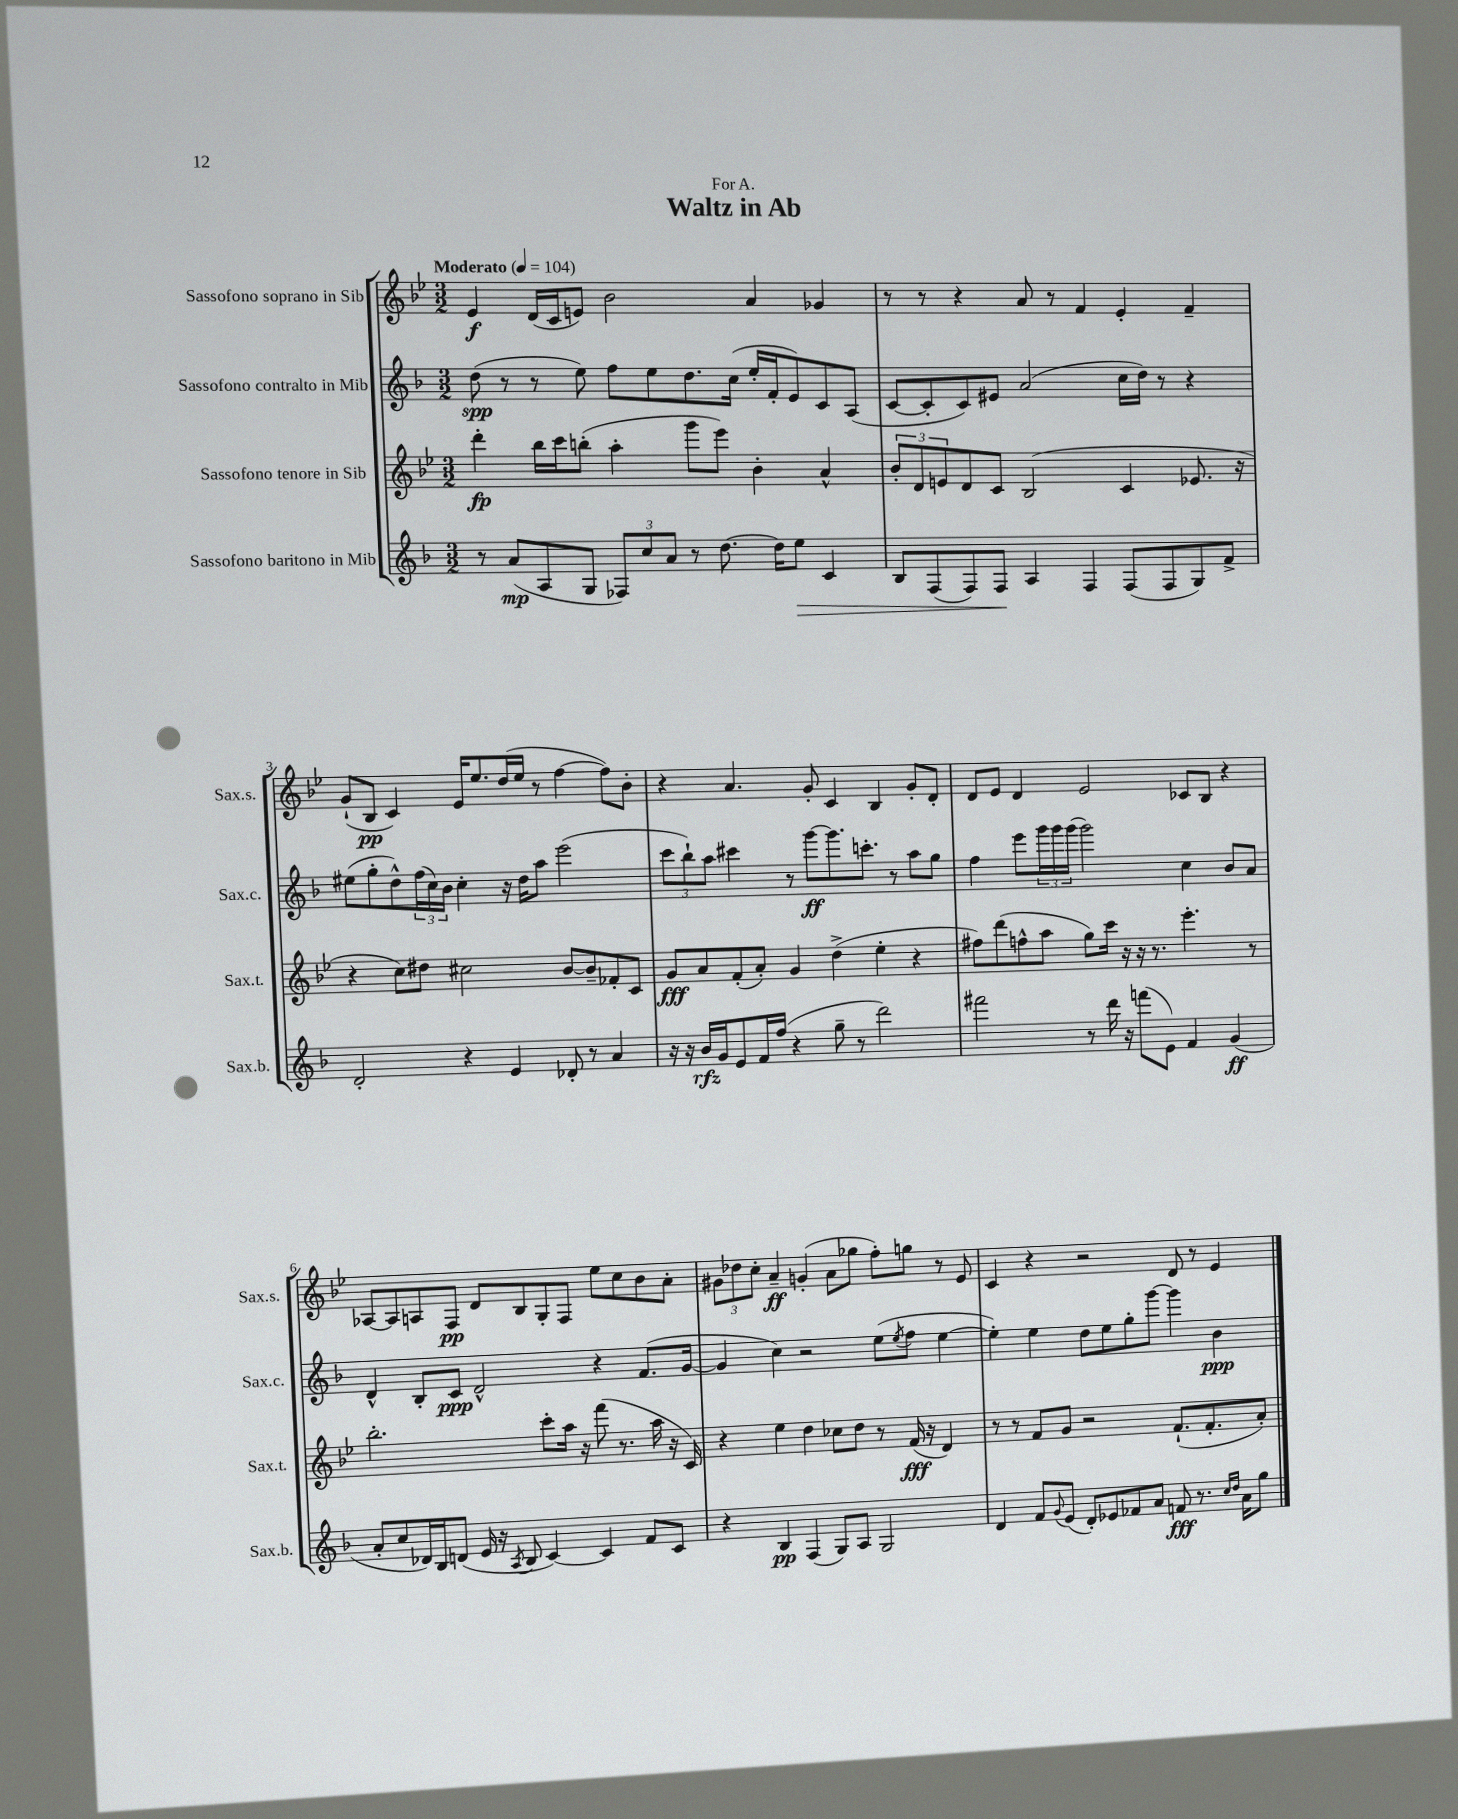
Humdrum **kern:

**kern	**dynam	**kern	**dynam	**kern	**dynam	**kern	**dynam
*part4	*part4	*part3	*part3	*part2	*part2	*part1	*part1
*staff4	*staff4	*staff3	*staff3	*staff2	*staff2	*staff1	*staff1
*I"Sassofono baritono in Mib	*	*I"Sassofono tenore in Sib	*	*I"Sassofono contralto in Mib	*	*I"Sassofono soprano in Sib	*
*I'Sax.b.	*	*I'Sax.t.	*	*I'Sax.c.	*	*I'Sax.s.	*
*clefG2	*	*clefG2	*	*clefG2	*	*clefG2	*
*k[b-]	*	*k[b-e-]	*	*k[b-]	*	*k[b-e-]	*
*M3/2	*	*M3/2	*	*M3/2	*	*M3/2	*
*MM104	*	*MM104	*	*MM104	*	*MM104	*
=1	=1	=1	=1	=1	=1	=1	=1
!	!	!	!	!	!	!LO:TX:a:B:t=Moderato	!
8r	.	4ddd'\	fp	(8dd\	spp	4e-/	f
(8a/L	mp	.	.	8r	.	.	.
8A/	.	16bb-\LL	.	8r	.	(16d/LL	.
.	.	16ccc\J	.	.	.	16c/J	.
8G/J	.	(8bbn'\J	.	8ee\)	.	8en/J)	.
12F-X/L)	.	4aa'\	.	8ff\L	.	2b-\	.
12cc/	.	.	.	.	.	.	.
.	.	.	.	8ee\	.	.	.
12a/J	.	.	.	.	.	.	.
8r	.	8ggg\L	.	8.dd\	.	.	.
[8.dd\	.	8eee-\J)	.	.	.	.	.
.	.	.	.	(16cc\Jk	.	.	.
.	.	4b-'\	.	16ee'/LL	.	4a/	.
16dd\KL]	.	.	.	16f'/J	.	.	.
!	!LO:HP:b	!	!	!	!	!	!
8ee\J	>	.	.	8e/)	.	.	.
4c/	.	4a^^/	.	8c/	.	4g-X/	.
.	.	.	.	(8A/J	.	.	.
=2	=2	=2	=2	=2	=2	=2	=2
8B-/L	.	12b-'/L	.	[8c/L	.	8r	.
.	.	12d/	.	.	.	.	.
(8F/	.	.	.	8c'/]	.	8r	.
.	.	12en/	.	.	.	.	.
8F/)	.	8d/	.	8c/)	.	4r	.
8F/J	.	8c/J	.	8e#X/J	.	.	.
4A/	]	(2B-/	.	(2a/	.	8a/	.
.	.	.	.	.	.	8r	.
4F/	.	.	.	.	.	4f/	.
(8F/L	.	4c/	.	16cc\LL	.	4e-'/	.
.	.	.	.	16dd\JJ)	.	.	.
8F/	.	.	.	8r	.	.	.
8G/)	.	8.e-X/	.	4r	.	4f~/	.
8f^/J	.	.	.	.	.	.	.
.	.	16r	.	.	.	.	.
!!LO:LB:g=z
=3	=3	=3	=3	=3	=3	=3	=3
2d'/	.	4r	.	(8ee#X\L	.	(8g`/L	.
.	.	.	.	8gg'\	.	8B-/J	pp
.	.	8cc\L)	.	8dd^^\)	.	4c/)	.
.	.	8dd#X\J	.	(24ff\L	.	.	.
.	.	.	.	24cc\)	.	.	.
.	.	.	.	24b-\JJ	.	.	.
4r	.	2cc#X\	.	4cc'\	.	16e-/KL	.
.	.	.	.	.	.	8.ee-/	.
4e/	.	.	.	16r	.	(16dd/L	.
.	.	.	.	16dd\KL	.	16ee-/JJ	.
.	.	.	.	8aa\J	.	8r	.
8d-X'/	.	[8b-/L	.	(2eee\	.	[4ff\	.
8r	.	8b-~/]	.	.	.	.	.
4a/	.	8f-X'/	.	.	.	8ff\L])	.
.	.	8c/J	.	.	.	8b-'\J	.
=4	=4	=4	=4	=4	=4	=4	=4
16r	.	8g/L	fff	12ccc\L	.	4r	.
16r	.	.	.	.	.	.	.
.	.	.	.	12bb-`\)	.	.	.
16b-/LL	rfz	8a/	.	.	.	.	.
.	.	.	.	12aa\J	.	.	.
16g/J	.	.	.	.	.	.	.
8e/	.	(8f'/	.	4ccc#X\	.	4.a/	.
16f/L	.	8a'/J)	.	.	.	.	.
(16ff/JJ	.	.	.	.	.	.	.
4r	.	4g/	.	8r	.	.	.
.	.	.	.	[8ggg\L	ff	8g'/	.
8gg~\	.	(4dd^\	.	8.ggg\]	.	4c/	.
8r	.	.	.	.	.	.	.
.	.	.	.	8.cccn'\J	.	.	.
2ddd\)	.	4ee-'\	.	.	.	4B-/	.
.	.	.	.	8r	.	.	.
.	.	4r	.	8aa\L	.	8g'/L	.
.	.	.	.	8gg\J	.	8d'/J	.
=5	=5	=5	=5	=5	=5	=5	=5
2fff#X\	.	8ff#X\L)	.	4ff\	.	8d/L	.
.	.	(8ddd\	.	.	.	8e-/J	.
.	.	8ffn^^\	.	8eee\L	.	4d/	.
.	.	8aa\J	.	24ggg\L	.	.	.
.	.	.	.	24ggg\	.	.	.
.	.	.	.	(24ggg\JJ	.	.	.
8r	.	8gg\L)	.	2ggg\)	.	2e-/	.
16ddd\	.	16ccc\Jk	.	.	.	.	.
16r	.	16r	.	.	.	.	.
(8fffn\L	.	16r	.	.	.	.	.
.	.	8.r	.	.	.	.	.
8e\J)	.	.	.	.	.	.	.
4f/	.	4.eee-'\	.	4cc\	.	8c-X/L	.
.	.	.	.	.	.	8B-/J	.
(4g/	ff	.	.	8b-/L	.	4r	.
.	.	8r	.	8a/J	.	.	.
!!LO:LB:g=z
=6	=6	=6	=6	=6	=6	=6	=6
8a'/L	.	2.bb-'\	.	4d^^/	.	[8A-X/L	.
8cc/	.	.	.	.	.	8A-/]	.
16d-X/L)	.	.	.	8B-'/L	.	8An/	.
16B-/J	.	.	.	.	.	.	.
(8dn/J	.	.	.	8c/J	ppp	8F/J	pp
16e/	.	.	.	2d^^/	.	8d/L	.
16r	.	.	.	.	.	.	.
8qA/	.	.	.	.	.	.	.
8B-/	.	.	.	.	.	8B-/	.
[4c/)	.	8ccc'\L	.	.	.	8G'/	.
.	.	16aa\Jk	.	.	.	8F/J	.
.	.	16r	.	.	.	.	.
4c/]	.	(8fff\	.	4r	.	8ee-\L	.
.	.	8.r	.	.	.	8cc\	.
8f/L	.	.	.	(8.f/L	.	8b-\	.
.	.	16aa\	.	.	.	.	.
8c/J	.	16r	.	.	.	8a'\J	.
.	.	16c/)	.	[16g/Jk	.	.	.
=7	=7	=7	=7	=7	=7	=7	=7
4r	.	4r	.	4g/]	.	12g#X\L	.
.	.	.	.	.	.	12dd-X\	.
.	.	.	.	.	.	12cc'\J	.
4B-/	pp	4ee-\	.	4cc\)	.	4a~/	ff
(4F/	.	4dd\	.	2r	.	(4gn'/	.
8G/L)	.	8cc-X\L	.	.	.	8a\L	.
8A/J	.	8dd\J	.	.	.	8gg-X\J	.
2G/	.	8r	.	(8ee\L	.	8ff'\L)	.
.	.	.	.	8qee/	.	.	.
.	.	(16f/	fff	8ff\J	.	8ggn\J	.
.	.	16r	.	.	.	.	.
.	.	4d/)	.	[4ee\	.	8r	.
.	.	.	.	.	.	8e-/	.
=8	=8	=8	=8	=8	=8	=8	=8
4d/	.	8r	.	4ee'\])	.	4c/	.
.	.	8r	.	.	.	.	.
8f/L	.	8f/L	.	4ee\	.	4r	.
8qqg/	.	.	.	.	.	.	.
(8e/J	.	8g/J	.	.	.	.	.
8d'/L)	.	2r	.	8dd\L	.	2r	.
8e-X/	.	.	.	8ee\	.	.	.
8f-X/	.	.	.	8gg'\	.	.	.
8a/J	.	.	.	[8ggg\J	.	.	.
8fn/	fff	(8.f`/L	.	4ggg\]	.	8d/	.
8.r	.	.	.	.	.	8r	.
.	.	8.f'/	.	.	.	.	.
.	.	.	.	4b-\	ppp	4e-/	.
16qqcc/LL	.	.	.	.	.	.	.
16qqdd/JJ	.	.	.	.	.	.	.
16a\KL	.	.	.	.	.	.	.
8gg\J	.	8a'/J)	.	.	.	.	.
==	==	==	==	==	==	==	==
*-	*-	*-	*-	*-	*-	*-	*-
